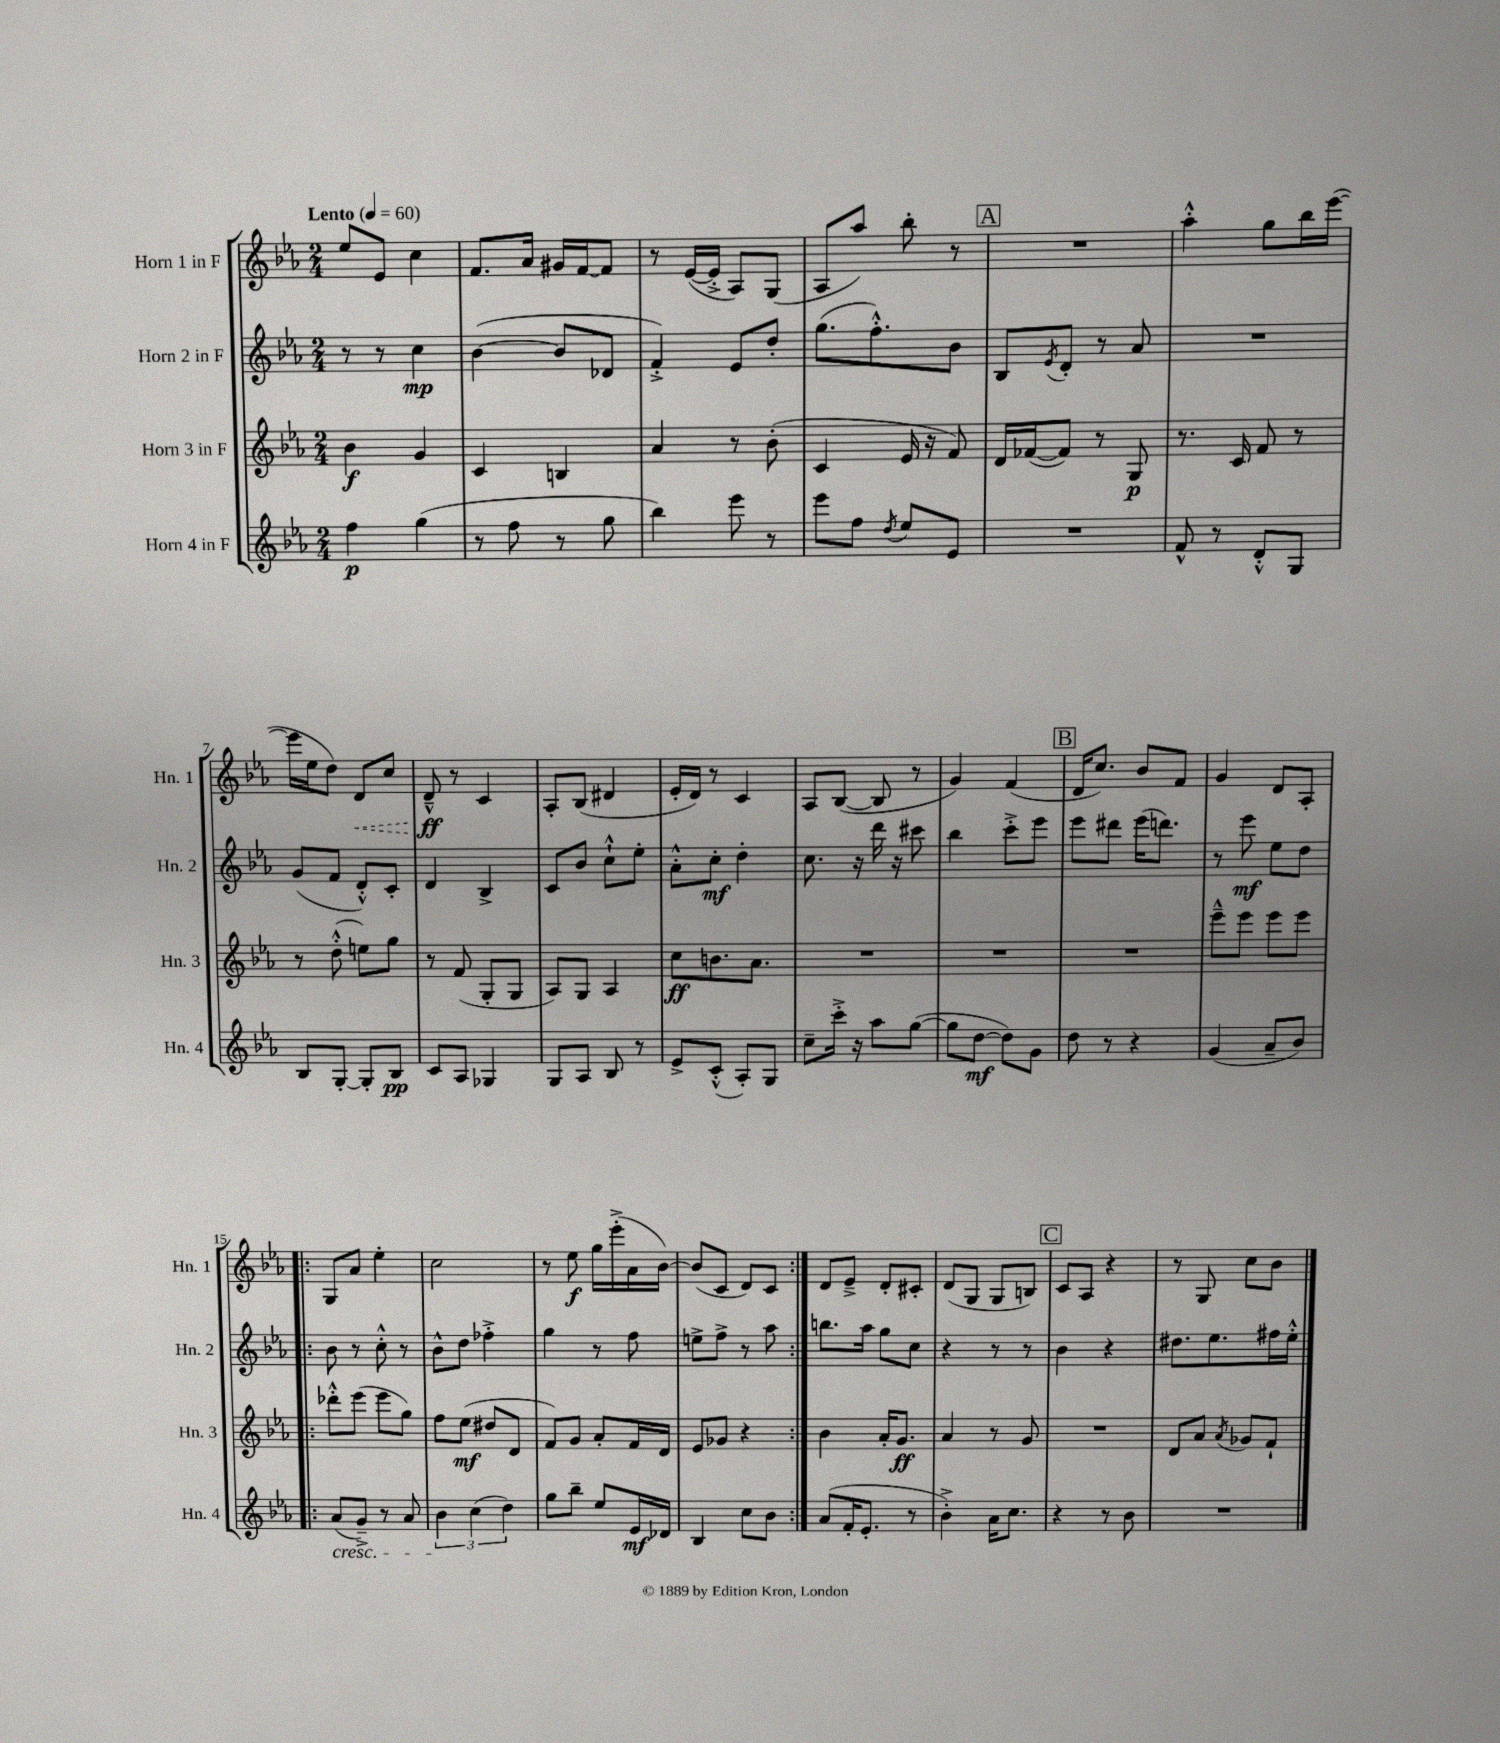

**kern	**dynam	**kern	**dynam	**kern	**dynam	**kern	**dynam
*part4	*part4	*part3	*part3	*part2	*part2	*part1	*part1
*staff4	*staff4	*staff3	*staff3	*staff2	*staff2	*staff1	*staff1
*I"Horn 4 in F	*	*I"Horn 3 in F	*	*I"Horn 2 in F	*	*I"Horn 1 in F	*
*I'Hn. 4	*	*I'Hn. 3	*	*I'Hn. 2	*	*I'Hn. 1	*
*clefG2	*	*clefG2	*	*clefG2	*	*clefG2	*
*k[b-e-a-]	*	*k[b-e-a-]	*	*k[b-e-a-]	*	*k[b-e-a-]	*
*M2/4	*	*M2/4	*	*M2/4	*	*M2/4	*
*MM60	*	*MM60	*	*MM60	*	*MM60	*
=1	=1	=1	=1	=1	=1	=1	=1
!	!	!	!	!	!	!LO:TX:a:B:t=Lento	!
4ff\	p	4b-\	f	8r	.	8ee-/L	.
.	.	.	.	8r	.	8e-/J	.
(4gg\	.	4g/	.	4cc\	mp	4cc\	.
=2	=2	=2	=2	=2	=2	=2	=2
8r	.	4c/	.	([4b-\	.	8.f/L	.
8ff\	.	.	.	.	.	.	.
.	.	.	.	.	.	16a-/Jk	.
8r	.	4Bn/	.	8b-/L]	.	16g#X/LL	.
.	.	.	.	.	.	[16f/J	.
8gg\	.	.	.	8d-X/J	.	8f/J]	.
=3	=3	=3	=3	=3	=3	=3	=3
4bb-\)	.	4a-/	.	4f'^/)	.	8r	.
.	.	.	.	.	.	([16e-/LL	.
.	.	.	.	.	.	16e-'^/JJ]	.
8eee-\	.	8r	.	8e-/L	.	8A-/L)	.
8r	.	(8b-'\	.	8dd'/J	.	(8G/J	.
=4	=4	=4	=4	=4	=4	=4	=4
8eee-\L	.	4c/	.	(8.gg\L	.	8A-/L	.
8ff\J	.	.	.	.	.	8aa-/J)	.
.	.	.	.	8.ff'^^\)	.	.	.
8qdd/	.	.	.	.	.	.	.
8ee-/L	.	16e-/	.	.	.	8bb-'\	.
.	.	16r	.	.	.	.	.
8e-/J	.	8f/)	.	8b-\J	.	8r	.
!!LO:REH:place=s1:t=A
=5	=5	=5	=5	=5	=5	=5	=5
2r	.	16d/LL	.	8B-/L	.	2r	.
.	.	([16f-X/J	.	.	.	.	.
.	.	.	.	8qe-/	.	.	.
.	.	8f-/J])	.	8d'/J	.	.	.
.	.	8r	.	8r	.	.	.
.	.	8G/	p	8a-/	.	.	.
=6	=6	=6	=6	=6	=6	=6	=6
8f^^/	.	8.r	.	2r	.	4aa-'^^\	.
8r	.	.	.	.	.	.	.
.	.	16c/	.	.	.	.	.
8d'^^/L	.	8f/	.	.	.	8gg\L	.
8G/J	.	8r	.	.	.	16bb-\L	.
.	.	.	.	.	.	([16eee-\JJ	.
!!LO:LB:g=z
=7	=7	=7	=7	=7	=7	=7	=7
8B-/L	.	8r	.	(8g/L	.	16eee-\LL]	.
.	.	.	.	.	.	16ee-\J	.
[8G'/J	.	(8dd'^^\	.	8f/J	.	8dd\J)	.
!	!	!	!	!	!	!	!LO:HP:b
8G'/L]	.	8een\L)	.	8d'^^/L)	.	8d/L	<
8B-/J	pp	8gg\J	.	8c'/J	.	8cc/J	.
=8	=8	=8	=8	=8	=8	=8	=8
8c/L	.	8r	.	4d/	.	8d~^^/	ff
8A-/J	.	(8f/	.	.	.	8r	[
4G-X/	.	8G'/L	.	4B-^/	.	4c/	.
.	.	8G/J	.	.	.	.	.
=9	=9	=9	=9	=9	=9	=9	=9
8G/L	.	8A-/L)	.	8c/L	.	8A-'/L	.
8A-/J	.	8G/J	.	8b-/J	.	(8B-/J	.
8B-/	.	4A-/	.	8cc`^^\L	.	4d#X/	.
8r	.	.	.	8ee-'\J	.	.	.
=10	=10	=10	=10	=10	=10	=10	=10
8e-^/L	.	8cc\L	ff	8a-'^^\L	.	16e-'/LL	.
.	.	.	.	.	.	16d/JJ)	.
(8c'^^/J	.	8.bn\	.	8cc'\J	mf	8r	.
8A-'/L)	.	.	.	4dd'\	.	4c/	.
.	.	8.a-\J	.	.	.	.	.
8G/J	.	.	.	.	.	.	.
=11	=11	=11	=11	=11	=11	=11	=11
8cc~\L	.	2r	.	8.cc\	.	8A-/L	.
16ccc'^\Jk	.	.	.	.	.	([8B-/J	.
16r	.	.	.	16r	.	.	.
8aa-\L	.	.	.	16ddd\	.	8B-/]	.
.	.	.	.	16r	.	.	.
([8gg\J	.	.	.	8ccc#X\	.	8r	.
=12	=12	=12	=12	=12	=12	=12	=12
8gg\L]	.	2r	.	4bb-\	.	4g/)	.
[8dd\J	mf	.	.	.	.	.	.
8dd\L])	.	.	.	8ccc'^\L	.	(4f/	.
8g\J	.	.	.	8eee-\J	.	.	.
!!LO:REH:place=s1:t=B
=13	=13	=13	=13	=13	=13	=13	=13
8dd\	.	2r	.	8eee-\L	.	16d/KL	.
.	.	.	.	.	.	8.cc/J)	.
8r	.	.	.	8ddd#X\J	.	.	.
4r	.	.	.	(16eee-\KL	.	8b-/L	.
.	.	.	.	8.dddn\J)	.	.	.
.	.	.	.	.	.	8f/J	.
=14	=14	=14	=14	=14	=14	=14	=14
(4g/	.	8eee-~^^\L	.	8r	.	4g/	.
.	.	8eee-\J	.	8eee-\	mf	.	.
8a-~/L	.	8eee-\L	.	8ee-\L	.	8d/L	.
8b-/J)	.	8eee-\J	.	8dd\J	.	8A-'/J	.
!!LO:LB:g=z
=15!|:	=15!|:	=15!|:	=15!|:	=15!|:	=15!|:	=15!|:	=15!|:
!LO:TX:b:i:t=cresc.	!	!	!	!	!	!	!
(8a-/L	.	8ddd-X'^^\L	.	8b-\	.	8G/L	.
8g~^/J)	.	(8eee-\J	.	8r	.	8a-/J	.
8r	.	8eee-\L	.	8cc'^^\	.	4ee-'\	.
8a-/	.	8gg\J)	.	8r	.	.	.
=16	=16	=16	=16	=16	=16	=16	=16
6b-\	.	8ff\L	.	8b-^^\L	.	2cc\	.
.	.	(8ee-\J	mf	8dd\J	.	.	.
(6cc\	.	.	.	.	.	.	.
.	.	8dd#X/L	.	4ff-X'^\	.	.	.
6dd\)	.	.	.	.	.	.	.
.	.	8d/J	.	.	.	.	.
=17	=17	=17	=17	=17	=17	=17	=17
8gg\L	.	8f/L)	.	4gg\	.	8r	.
8bb-~\J	.	8g/J	.	.	.	8ee-\	f
8ee-/L	.	8a-'/L	.	8r	.	16gg\LL	.
.	.	.	.	.	.	(16eee-'^\	.
16e-/L	mf	16f/L	.	8ff\	.	16a-\	.
16d-X/JJ	.	16d/JJ	.	.	.	[16b-\JJ)	.
=18	=18	=18	=18	=18	=18	=18	=18
4B-/	.	8e-/L	.	8een^\L	.	(8b-/L]	.
.	.	8g-X/J	.	8ff^\J	.	8c/J	.
8cc\L	.	4r	.	8r	.	8d/L)	.
8b-\J	.	.	.	8aa-\	.	8c/J	.
=19:|!	=19:|!	=19:|!	=19:|!	=19:|!	=19:|!	=19:|!	=19:|!
(8a-/L	.	4b-\	.	8.bbn\L	.	8d/L	.
16f'/K	.	.	.	.	.	8e-~^/J	.
8.e-'/J	.	.	.	16aa-\Jk	.	.	.
.	.	16a-'/KL	.	8gg\L	.	8d'/L	.
.	.	8.g/J	ff	.	.	.	.
8r	.	.	.	8cc\J	.	8c#X'/J	.
=20	=20	=20	=20	=20	=20	=20	=20
4b-'^\)	.	4a-/	.	4r	.	(8d/L	.
.	.	.	.	.	.	8G/J	.
16a-\KL	.	8r	.	8r	.	8G/L	.
8.cc\J	.	.	.	.	.	.	.
.	.	8g/	.	8r	.	8Bn/J)	.
!!LO:REH:place=s1:t=C
=21	=21	=21	=21	=21	=21	=21	=21
4r	.	2r	.	4b-\	.	8c/L	.
.	.	.	.	.	.	8A-/J	.
8r	.	.	.	4r	.	4r	.
8b-\	.	.	.	.	.	.	.
=22	=22	=22	=22	=22	=22	=22	=22
2r	.	8d/L	.	8.dd#X\L	.	8r	.
.	.	8a-/J	.	.	.	8G/	.
.	.	.	.	8.ee-\	.	.	.
.	.	8qa-/	.	.	.	.	.
.	.	8g-X/L	.	.	.	8cc\L	.
.	.	8f`/J	.	16ff#X\L	.	8b-\J	.
.	.	.	.	16ee-'^^\JJ	.	.	.
==	==	==	==	==	==	==	==
*-	*-	*-	*-	*-	*-	*-	*-
